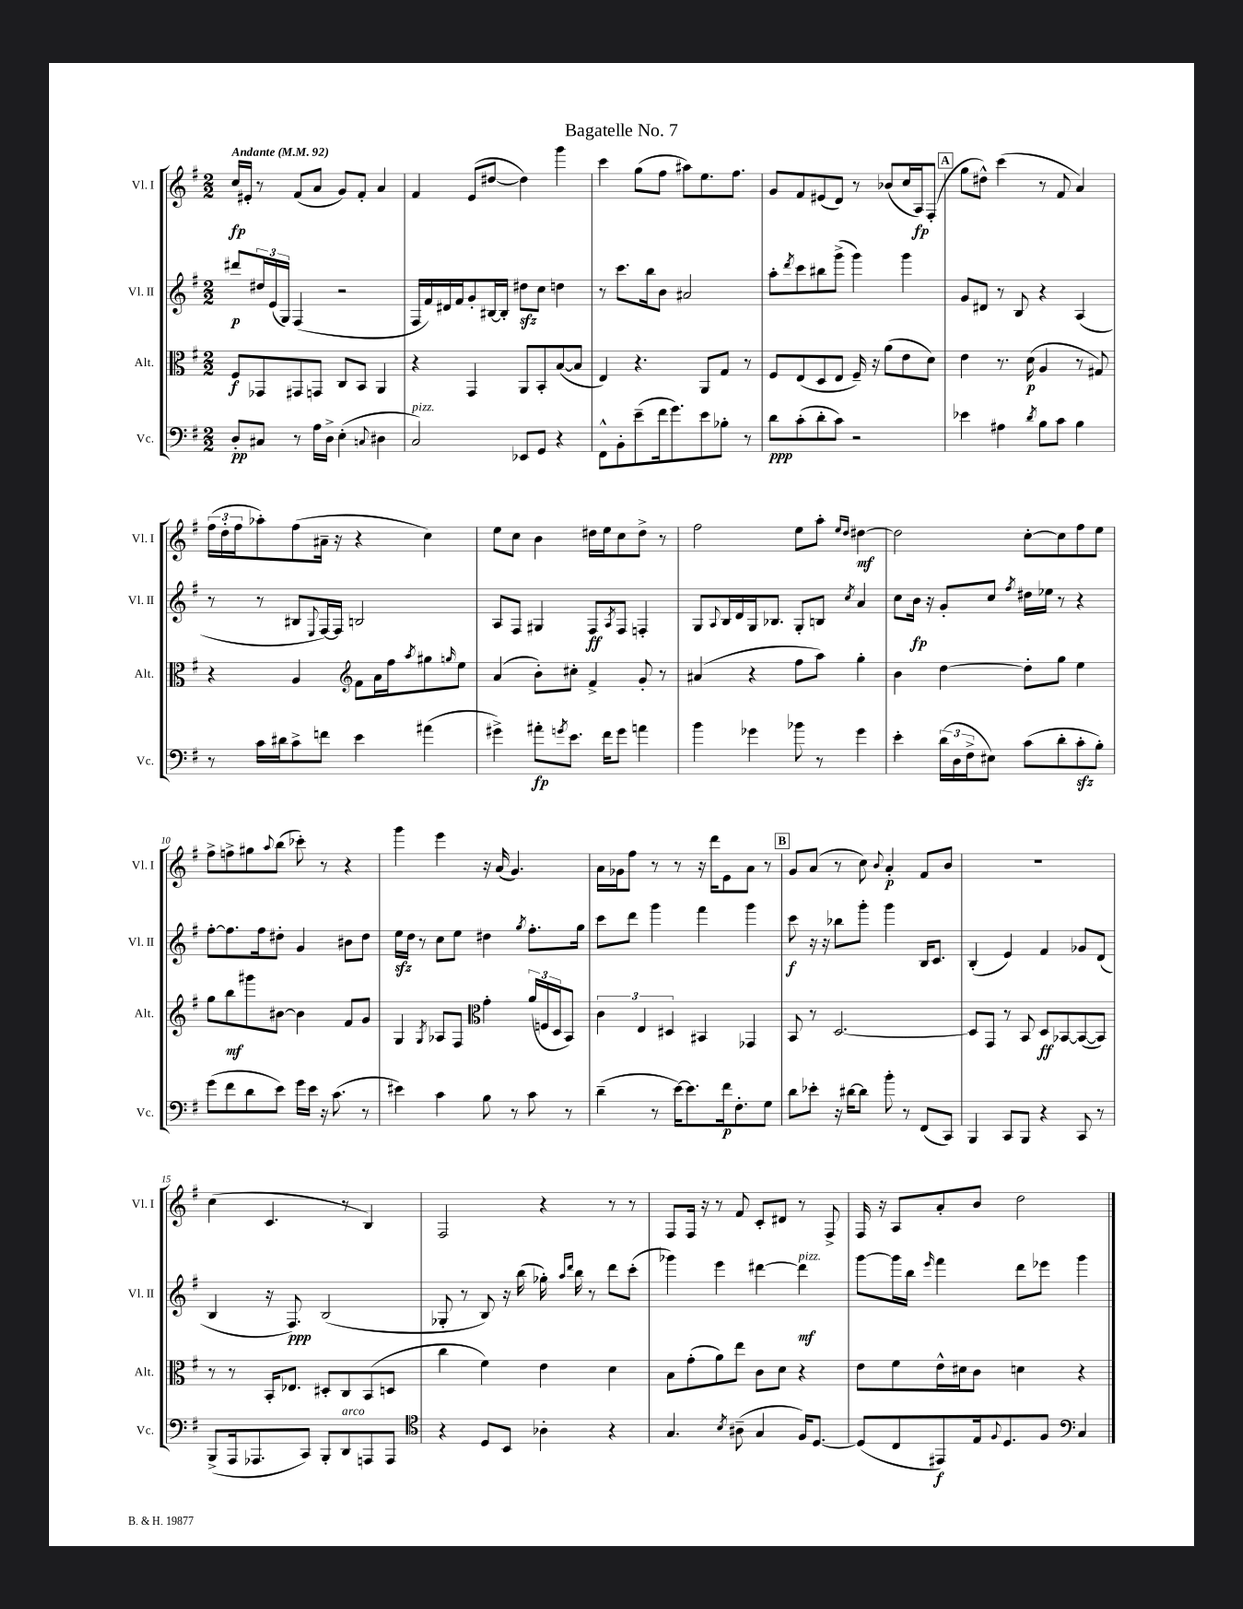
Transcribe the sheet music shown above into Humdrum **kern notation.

**kern	**dynam	**kern	**dynam	**kern	**dynam	**kern	**dynam
*part4	*part4	*part3	*part3	*part2	*part2	*part1	*part1
*staff4	*staff4	*staff3	*staff3	*staff2	*staff2	*staff1	*staff1
*I"Vc.	*	*I"Alt.	*	*I"Vl. II	*	*I"Vl. I	*
*I'Vc.	*	*I'Alt.	*	*I'Vl. II	*	*I'Vl. I	*
*clefF4	*	*clefC3	*	*clefG2	*	*clefG2	*
*k[f#]	*	*k[f#]	*	*k[f#]	*	*k[f#]	*
*M2/2	*	*M2/2	*	*M2/2	*	*M2/2	*
*MM92	*	*MM92	*	*MM92	*	*MM92	*
=1	=1	=1	=1	=1	=1	=1	=1
!	!	!	!	!	!	!LO:TX:a:B:t=Andante	!
8D'/L	pp	8F#/L	f	8ddd#X/L	p	16cc/LL	fp
.	.	.	.	.	.	16e#X'/JJ	.
8C#X/J	.	8GG-X/	.	24dd#X/L	.	8r	.
.	.	.	.	(24e/	.	.	.
.	.	.	.	24G/JJ)	.	.	.
8r	.	8GG#X/	.	(4F#/	.	(8f#/L	.
16A\LL	.	8GGn/J	.	.	.	8a/J	.
16D^\JJ	.	.	.	.	.	.	.
(4E'\	.	8C/L	.	2r	.	8g/L)	.
.	.	8BB/J	.	.	.	8f#'/J	.
8qqCn/	.	.	.	.	.	.	.
4D#X\	.	4AA/	.	.	.	4a/	.
=2	=2	=2	=2	=2	=2	=2	=2
!LO:TX:a:i:t=pizz.	!	!	!	!	!	!	!
2C/)	.	4r	.	16F#/LL	.	4f#/	.
.	.	.	.	16f#/)	.	.	.
.	.	.	.	16d#X/	.	.	.
.	.	.	.	16f#/J	.	.	.
.	.	4GG/	.	8g'/	.	(8e/L	.
.	.	.	.	[16B#X/L	.	[8dd#X/J	.
.	.	.	.	16B#'/JJ]	.	.	.
8EE-X/L	.	8AA/L	.	8dd#Xzz\L	.	4dd#\])	.
8GG/J	.	8BB'/	.	8cc\J	.	.	.
4r	.	([8B/	.	4ddn\	.	4ggg\	.
.	.	8B/J]	.	.	.	.	.
=3	=3	=3	=3	=3	=3	=3	=3
8FF#^^\L	.	4E/)	.	8r	.	4ccc\	.
8BB'\	.	.	.	8.ccc\L	.	.	.
(8e~\	.	4.r	.	.	.	(8gg\L	.
.	.	.	.	16bb\k	.	.	.
16f#\k	.	.	.	8b\J	.	8ff#\J	.
8.g\)	.	.	.	.	.	.	.
.	.	.	.	2a#X/	.	8aa#X\L)	.
8e\	.	8AA/L	.	.	.	8.ee\	.
8B-X'\J	.	8G/J	.	.	.	.	.
.	.	.	.	.	.	8.ff#\J	.
8r	.	8r	.	.	.	.	.
=4	=4	=4	=4	=4	=4	=4	=4
8d\L	ppp	8F#/L	.	8aa'\L	.	8g/L	.
.	.	.	.	8qddd/	.	.	.
(8c'\	.	(8E/	.	8ccc\	.	8f#/	.
8d'\	.	8D/	.	8bb#X\	.	(8e#X/	.
8c\J)	.	8E/J	.	(8ggg^\J	.	8d/J)	.
2r	.	16F#~/)	.	4ggg\)	.	8r	.
.	.	16r	.	.	.	.	.
.	.	(8a\L	.	.	.	(8b-X/L	.
.	.	8e\	.	4ggg\	.	16cc/L	.
.	.	.	.	.	.	16A/J)	fp
.	.	8d\J)	.	.	.	(8F#'/J	.
!!LO:REH:place=s1:t=A
=5	=5	=5	=5	=5	=5	=5	=5
4e-X\	.	4e\	.	8g/L	.	8gg\L	.
.	.	.	.	8d#X/J	.	8dd#X^^\J)	.
4A#X\	.	8.r	.	8r	.	(4ccc\	.
.	.	.	.	8B/	.	.	.
.	.	(16d\	p	.	.	.	.
8qd/	.	.	.	.	.	.	.
8B\L	.	4A/	.	4r	.	8r	.
8c\J	.	.	.	.	.	8f#/	.
4B\	.	8r	.	(4A/	.	4a/)	.
.	.	8G#X/)	.	.	.	.	.
!!LO:LB:g=z
=6	=6	=6	=6	=6	=6	=6	=6
8r	.	4r	.	8r	.	(24ff#\LL	.
.	.	.	.	.	.	24dd'\	.
.	.	.	.	.	.	24ff#\J	.
16c\LL	.	.	.	8r	.	8aa-X'\)	.
16d#X\J	.	.	.	.	.	.	.
8c^\	.	4A/	.	8B#X/L	.	(8ff#\	.
.	.	.	.	8qqE/	.	.	.
8fn\J	.	.	.	[16F#/L)	.	16a#X~\Jk	.
.	.	.	.	16F#/JJ]	.	16r	.
*	*	*clefG2	*	*	*	*	*
4e\	.	8f#\L	.	2Bn/	.	4r	.
.	.	16a\L	.	.	.	.	.
.	.	16ff#\J	.	.	.	.	.
.	.	8qaa/	.	.	.	.	.
(4a#X\	.	8gg#X\	.	.	.	4cc\)	.
.	.	16qqggn/	.	.	.	.	.
.	.	8ee\J	.	.	.	.	.
=7	=7	=7	=7	=7	=7	=7	=7
4g#X^\)	.	(4a/	.	8A/L	.	8ee\L	.
.	.	.	.	8F#/J	.	8cc\J	.
8a#X'\L	fp	8b'\L)	.	4G#X/	.	4b\	.
8qgn/	.	.	.	.	.	.	.
8.e\J	.	8cc#X'\J	.	.	.	.	.
.	.	4f#^/	.	8F#/L	ff	16dd#X\LL	.
16f#\KL	.	.	.	.	.	16ee\J	.
.	.	.	.	8qA/	.	.	.
8g\J	.	.	.	8F#/J	.	8cc\	.
4an\	.	8g'/	.	4Fn'/	.	8dd#^\J	.
.	.	8r	.	.	.	8r	.
=8	=8	=8	=8	=8	=8	=8	=8
4b\	.	(4a#X/	.	8G/L	.	2ff#\	.
.	.	.	.	8qqA/	.	.	.
.	.	.	.	16B/L	.	.	.
.	.	.	.	16d/	.	.	.
4g-X\	.	4r	.	16G/J	.	.	.
.	.	.	.	8.B-X/J	.	.	.
8b-X\	.	8ff#\L	.	8G'/L	.	8ee\L	.
8r	.	8aa\J)	.	8Bn/J	.	8aa'\J	.
.	.	.	.	.	.	16qqee/LL	.
.	.	.	.	8qcc/	.	16qqdd/JJ	.
4g-\	.	4gg'\	.	4a/	.	[4dd#X\	mf
=9	=9	=9	=9	=9	=9	=9	=9
4e'\	.	4b\	.	8cc\L	.	2dd#\]	.
.	.	.	.	16b\Jk	fp	.	.
.	.	.	.	16r	.	.	.
(24d\LL	.	[4dd\	.	8g'/L	.	.	.
24D\	.	.	.	.	.	.	.
24F#^\J	.	.	.	.	.	.	.
8E#X\J)	.	.	.	8cc/J	.	.	.
.	.	.	.	8qff#/	.	.	.
(8c\L	.	8dd'\L]	.	16dd#X\LL	.	[8cc'\L	.
.	.	.	.	16ee-X\JJ	.	.	.
8d'\	.	8gg\J	.	8r	.	8cc\]	.
8czz'\	.	4ee\	.	4r	.	8ff#\	.
8B'\J)	.	.	.	.	.	8ee\J	.
!!LO:LB:g=z
=10	=10	=10	=10	=10	=10	=10	=10
(8g\L	.	8gg\L	.	[8ff#'\L	.	8ff#^\L	.
8f#\	.	8bb\	mf	8.ff#\]	.	8ffn^\	.
8d\	.	8ggg#X\	.	.	.	8gg#X\	.
.	.	.	.	16ff#\k	.	.	.
.	.	.	.	.	.	8qqaa/	.
8e\J)	.	[8b#X\J	.	8dd#X'\J	.	(8bb\J	.
16g\LL	.	4b#\]	.	4g/	.	8ccc-X'\)	.
16e\JJ	.	.	.	.	.	.	.
16r	.	.	.	.	.	8r	.
(8.c\	.	.	.	.	.	.	.
.	.	8f#/L	.	8b#X\L	.	4r	.
8r	.	8g/J	.	8dd#\J	.	.	.
=11	=11	=11	=11	=11	=11	=11	=11
4e#X\)	.	4G/	.	16eezz\LL	.	4ggg\	.
.	.	.	.	16dd\JJ	.	.	.
.	.	.	.	8r	.	.	.
.	.	8qG/	.	.	.	.	.
4c\	.	8A-X/L	.	8cc\L	.	4eee\	.
.	.	8F#/J	.	8ee\J	.	.	.
*	*	*clefC3	*	*	*	*	*
8B\	.	4g'\	.	4dd#X\	.	16r	.
.	.	.	.	.	.	(16a/	.
8r	.	.	.	.	.	4.g/)	.
.	.	.	.	8qgg/	.	.	.
8c\	.	(24a/LL	.	8.ff#'\L	.	.	.
.	.	24Fn/	.	.	.	.	.
.	.	24D/J	.	.	.	.	.
8r	.	8BB/J)	.	.	.	.	.
.	.	.	.	16gg\Jk	.	.	.
=12	=12	=12	=12	=12	=12	=12	=12
(4d~\	.	6c\	.	8ccc\L	.	16a\LL	.
.	.	.	.	.	.	16g-X\J	.
.	.	.	.	8ddd\J	.	8ff#\J	.
.	.	6E/	.	.	.	.	.
8r	.	.	.	4ggg\	.	8r	.
.	.	6D#X/	.	.	.	.	.
[16e\KL)	.	.	.	.	.	8r	.
8.e\]	.	.	.	.	.	.	.
.	.	4BB#X/	.	4fff#\	.	16r	.
.	.	.	.	.	.	16ddd\KL	.
16f#\k	p	.	.	.	.	8e\	.
8.F#'\	.	.	.	.	.	.	.
.	.	4GG-X/	.	4ggg\	.	8a\J	.
8G\J	.	.	.	.	.	8r	.
!!LO:REH:place=s1:t=B
=13	=13	=13	=13	=13	=13	=13	=13
8d\L	.	8BB/	.	8ccc\	f	8g/L	.
8e-X'\J	.	8r	.	16r	.	(8a/J	.
.	.	.	.	16r	.	.	.
16r	.	[2.D/	.	8bb-X\L	.	8r	.
[16d#X\KL	.	.	.	.	.	.	.
8d#\J]	.	.	.	8ggg'\J	.	8cc\)	.
.	.	.	.	.	.	8qqb/	.
8b'\	.	.	.	4ggg\	.	4a'/	p
8r	.	.	.	.	.	.	.
(8FF#/L	.	.	.	16B/KL	.	8f#/L	.
.	.	.	.	8.c/J	.	.	.
8CC/J)	.	.	.	.	.	8b/J	.
=14	=14	=14	=14	=14	=14	=14	=14
4BBB/	.	8D/L]	.	(4B'/	.	1r	.
.	.	8GG/J	.	.	.	.	.
8CC/L	.	8r	.	4e/)	.	.	.
8BBB/J	.	8BB/	.	.	.	.	.
4r	.	8D/L	ff	4f#/	.	.	.
.	.	[8BB-X/	.	.	.	.	.
8CC/	.	(8BB-/_	.	8g-X/L	.	.	.
8r	.	8BB-/J])	.	(8d/J	.	.	.
!!LO:LB:g=z
=15	=15	=15	=15	=15	=15	=15	=15
(8BBB^/L	.	8r	.	4B/	.	(4cc\	.
16AAA/k	.	8r	.	.	.	.	.
8.AAA-X/	.	.	.	.	.	.	.
.	.	16BB'/KL	.	16r	.	4.c/	.
.	.	8.E-X/J	.	8.F#/)	ppp	.	.
8CC/J)	.	.	.	.	.	.	.
8BBB'/L	.	8D#X'/L	.	(2B/	.	.	.
!LO:TX:a:i:t=arco	!	!	!	!	!	!	!
8DD/	.	8C/	.	.	.	8r	.
8AAAn/	.	(8BB/	.	.	.	4B/)	.
8AAA/J	.	8Dn/J	.	.	.	.	.
=16	=16	=16	=16	=16	=16	=16	=16
*clefC4	*	*	*	*	*	*	*
4r	.	4cc\	.	8G-X'/	.	2F#/	.
.	.	.	.	8r	.	.	.
8D/L	.	4f#\)	.	8B/)	.	.	.
8BB/J	.	.	.	16r	.	.	.
.	.	.	.	(16bb\	.	.	.
4A-X'\	.	4e\	.	16gg-X'\)	.	4r	.
.	.	.	.	16qqaa/LL	.	.	.
.	.	.	.	16qqddd/JJ	.	.	.
.	.	.	.	16bb\	.	.	.
.	.	.	.	8r	.	.	.
4r	.	4d\	.	8ddd\L	.	8r	.
.	.	.	.	(8ccc'\J	.	8r	.
=17	=17	=17	=17	=17	=17	=17	=17
4.G/	.	8B\L	.	4ggg-X\)	.	8F#/L	.
.	.	(8g'\	.	.	.	16F#/Jk	.
.	.	.	.	.	.	16r	.
.	.	8a\)	.	4eee\	.	8r	.
8qB/	.	.	.	.	.	.	.
(8A#X~\	.	8ee\J	.	.	.	8f#/	.
4G/	.	8c\L	.	[4ddd#X\	.	8c'/L	.
.	.	8d\J	.	.	.	8d#X/J	.
!	!	!	!	!LO:TX:a:i:t=pizz.	!	!	!
16F#/KL)	.	4r	.	4ddd#\]	mf	8r	.
[8.D/J	.	.	.	.	.	.	.
.	.	.	.	.	.	8F#^/	.
=18	=18	=18	=18	=18	=18	=18	=18
(8D/L]	.	8e\L	.	[8ggg\L	.	16F#/	.
.	.	.	.	.	.	16r	.
8C/	.	8f#\	.	16ggg\L]	.	8A/L	.
.	.	.	.	16bb\JJ	.	.	.
.	.	.	.	16qqeee/	.	.	.
8EE#X/)	f	16e^^\L	.	4fff#\	.	8a'/	.
.	.	16d#X\J	.	.	.	.	.
16E/k	.	8c\J	.	.	.	8b/J	.
8qqF#/	.	.	.	.	.	.	.
8.D/	.	.	.	.	.	.	.
.	.	4dn\	.	8ddd\L	.	2dd\	.
8F#/J	.	.	.	8eee-X\J	.	.	.
*clefF4	*	*	*	*	*	*	*
4C/	.	4r	.	4ggg\	.	.	.
==	==	==	==	==	==	==	==
*-	*-	*-	*-	*-	*-	*-	*-
